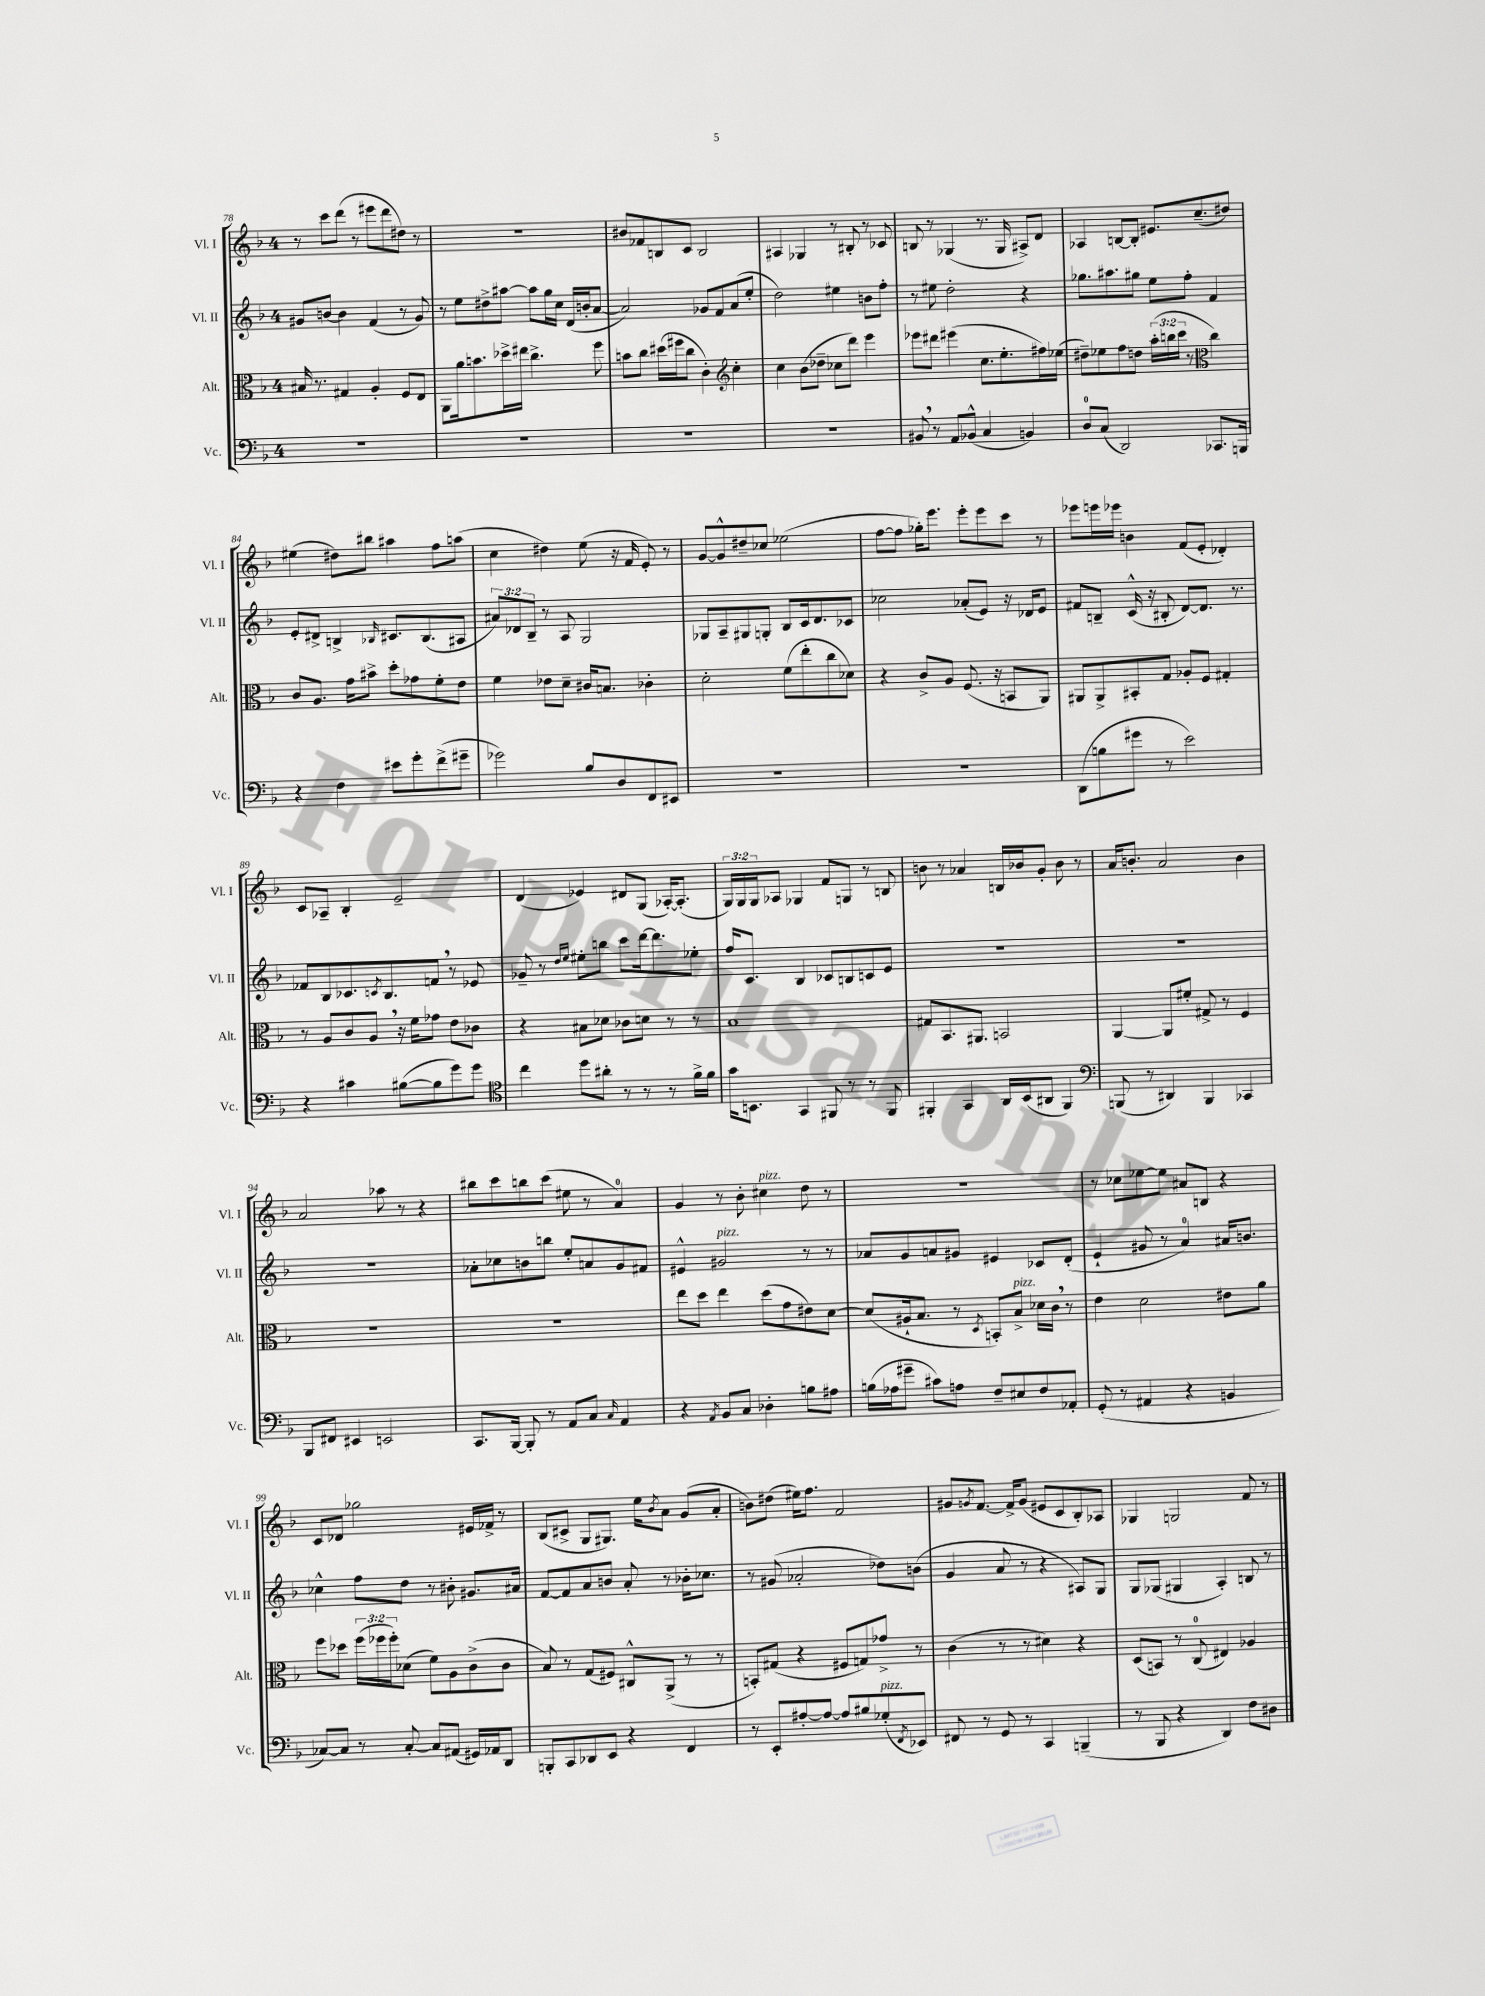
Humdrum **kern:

**kern	**kern	**kern	**kern
*staff4	*staff3	*staff2	*staff1
*clefF4	*clefC3	*clefG2	*clefG2
*k[b-]	*k[b-]	*k[b-]	*k[b-]
*M4/4	*M4/4	*M4/4	*M4/4
1r	16B#/	8g#/L	8r
.	8.r	.	.
.	.	[8b/J	8ccc\L
.	4G#/	4b\]	(8ddd\J
.	.	.	8r
.	4A'/	(4f/	8eee#\L
.	.	.	8ddd\
.	8F/L	8r	8dd#\J)
.	8E/J	8g#/)	8r
=	=	=	=
1r	8AA\L	8r	1r
.	16a\k	8ee\L	.
.	8.b\	.	.
.	.	8dd#^\	.
.	16dd-^\L	[8aa#\J	.
.	16ee#\JJ	.	.
.	4.cc^\	8aa#\]L	.
.	.	16gg\L	.
.	.	16cc\JJ	.
.	.	(16d/LL	.
.	.	16b'/J	.
.	8ff\	[8a/J	.
=	=	=	=
1r	8b\L	2a/])	8b#/L
.	8cc\J	.	8f-/
.	(16dd#\LL	.	8B/
.	16ff#\J	.	.
.	8cc\J	.	8c/J
.	4c'\)	8g-/L	2B/
.	.	8f/	.
*	*clefG2	*	*
.	4cc'\	(8a/	.
.	.	8ee'/J	.
=	=	=	=
1r	4cc\	2dd\)	4A#/
.	(8b-\L	.	4G-/
.	8dd-~\J	.	.
.	8cc-\L	4ee#\	8r
.	8ddd\J)	.	8B#'/
.	4eee\	8b\L	8r
.	.	8ff'\J	8c-/
=	=	=	=
8BB#/	8eee-\L	8r	8B/
8r	8ddd#\J	8ee#\	8r
8AA/L	(4eee#\	2dd'\	(4G-/
(8BB-^^/J	.	.	.
4C/	8.cc\L	.	8.r
.	8.ee'\	.	16G-/
4BB/)	.	4r	8A#^/L)
.	16ff#\L)	.	8d/J
.	(16ee-\JJ	.	.
=	=	=	=
8D/L	8dd#~\L)	8.gg-\L	4A-/
(8C/J	8ee-\	.	.
.	.	8.aa#\	.
2DD/)	8ff\	.	[8B/L
.	8dd\J	8gg#\J	8B'/]J
.	(24aa'\LL	8ee\L	8.e#/L
.	24bb\	.	.
.	24ccc\JJ	.	.
.	8r	8ff'\J	.
.	.	.	(8.cc~/
*	*clefC3	*	*
8.CC-/L	4cc\)	4f/	.
.	.	.	8dd#/J)
16BBB/Jk	.	.	.
=	=	=	=
4r	8c/L	8e'/L	(4ee#\
.	8.A/J	8d#^/J	.
4F\	.	4B^/	8dd#\L)
.	16g\LK	.	.
.	8b#^\J	.	8bb#\J
.	.	16qqB-/	.
8e#\L	8dd'\L	8.c#/L	4aa#\
8g'\	8g-\	.	.
.	.	(8.B-/	.
(8f^\	8f'\	.	8ff\L
8g#~\J	8e\J	8A#/J	(8aa\J
=	=	=	=
2g-\)	4f\	12a#/L)	4cc\
.	.	12d-/	.
.	.	12B-~/J	.
.	8e-\L	8r	4dd#\)
.	8d~\J	8A/	.
8B-/L	16c#/LK	2G/	(8ee\
.	8.B/J	.	.
8D/	.	.	16r
.	.	.	16f/
8FF/	4c-'\	.	8e'/)
8EE#/J	.	.	8r
=	=	=	=
1r	2d'\	8G-/L	[8g/L
.	.	8A~/	8g^^/]
.	.	8G#/	8dd#~/
.	.	8G'/J	8cc-/J
.	(8f\L	8B-/L	(2ee-\
.	8ee'\	16c/k	.
.	.	8.d/	.
.	8cc\	.	.
.	8d-\J)	8c-/J	.
=	=	=	=
1r	4r	2cc-\	[8ff\L
.	.	.	8ff\]J
.	8c^/L	.	16gg-'\LK)
.	.	.	8.eee\J
.	8A/J	.	.
.	(8.F/	(8a-'/L	8eee'\L
.	.	8e/J)	8eee\
.	16r	.	.
.	8BB/L	16r	8ccc\J
.	.	16d-/LK	.
.	8AA/J)	8e/J	8r
=	=	=	=
(8DD\L	8AA#/L	8f#/L	8eee-\L
8B\	8AA#^/	8B~/J	16eee\L
.	.	.	16eee-\JJ
8g#\J	8BB#'/	(16c^^/	4b\
.	.	16r	.
8r	8G/J	8B#'/	.
2e\)	8A-'/L	[8d/L)	(8f/L
.	8F/J	8.d/]J	8e'/J
.	4G#'/	.	4d-'/)
.	.	8.r	.
=	=	=	=
4r	8r	8f-/L	8c/L
.	8A/L	8B-/	8A-~/J
4c#\	8c/	8.c-/	4B-'/
.	8A/J	.	.
.	.	8qc/	.
.	.	8.B-/	.
([8B#\L	16r	.	2e~/
.	16f\LK	.	.
8B#\]	8g-\J	8f/J	.
8g\)	8e\L	8r	.
8g\J	8c-\J	8e-/	.
=	=	=	=
*clefC4	*	*	*
4cc\	4r	8g-~/	(4d/
.	.	8r	.
.	.	16qqdd/LL	.
.	.	16qqee/JJ	.
8dd\L	8B#\L	8ee#'\L	4e-/)
8a#'\J	8d-\J	8bb\J	.
8r	8c-\L	8ccc\L	8d#/L
8r	8d\J	[16ddd\k	(8G/J
.	.	8.ddd\]	.
8r	8r	.	[16A-'/LK)
.	.	.	(8.A-'/]J
16f^\LL	8r	8ee-'\J	.
16f\JJ	.	.	.
=	=	=	=
16g\LK	1B-	16ff/LK	24G/LL)
.	.	.	24G/
8.BB\J	.	8.c/J	.
.	.	.	24G/J
.	.	.	8A-/J
4GG/	.	4B-/	4G-/
8FF#/	.	8c-/L	8f/L
8r	.	8B/	8G/J
8r	.	8c/	8r
8FF#/	.	8e/J	8B/
=	=	=	=
4FF#'/	8G#/L	1r	8b\
.	8.BB-/	.	8r
4GG/	.	.	4a-/
.	8.AA#/J	.	.
16AA/LL	2BB/	.	16B/LL
(16BB-/J	.	.	16b-/J
8AA#/J	.	.	8g'/J
4FF#/)	.	.	8b-\
.	.	.	8r
=	=	=	=
*clefF4	*	*	*
(8BBB/	[4AA/	1r	16a/LK
.	.	.	8.b'/J
8r	.	.	.
4DD#/)	8AA/]L	.	2a/
.	8f#'/J	.	.
4BBB/	8G#^/	.	.
.	8r	.	.
4CC-/	4F/	.	4b\
=	=	=	=
8BBB-/L	1r	1r	2a/
8FF#/J	.	.	.
4EE#/	.	.	.
2EE/	.	.	8aa-\
.	.	.	8r
.	.	.	4r
=	=	=	=
8.CC/L	1r	8a-'\L	8bb#\L
.	.	8cc-\	8ccc\
[16BBB-/Jk	.	.	.
8BBB-'/]	.	8b\	8bb\
8r	.	8bb\J	(8ccc\J
8AA/L	.	8ee'/L	8ee#\
8C/J	.	8a/	8r
16qqC/	.	.	.
4AA/	.	8g/	4a/)
.	.	8f#/J	.
=	=	=	=
4r	8ee\L	4e#^^/	4g/
.	8dd\J	.	.
8qAA/	.	.	.
8BB-/L	4ee\	2g#/	8r
8C/J	.	.	8b-'\
4D-'\	(8dd\L	.	4cc#\
.	8g\	.	.
8B\L	8e#\)	8r	8dd\
8A#\J	[8d\J	8r	8r
=	=	=	=
(16B\LL	(8d/]L	8a-/L	1r
16A-\J	.	.	.
8g#~\J	16A#`/k	8g/	.
.	8.B-/J	.	.
8c#\L)	.	8a/	.
8A\J	8r	8g#/J	.
.	8qD/	.	.
8F~/L	8BB'/L)	4e#/	.
8E#/	8B-^/J	.	.
8F/	16d-\LL	8c-/L	.
.	16c\JJ	.	.
8AA-'/J	8r	(8d'/J	.
=	=	=	=
(8GG'/	4e\	4e`/	8r
8r	.	.	8cc-\L
4AA#/	2d\	8g#/	[8ee-\
.	.	8r	8ee-\]J
4r	.	4a/)	8a#/L
.	.	.	8B/J
4BB/	8e#\L	16a#/LK	4r
.	.	8.b/J	.
.	8a\J	.	.
=	=	=	=
[8C-/L)	8ff\L	4cc-^^\	8c/L
8C-/]J	8dd-\J	.	8d-/J
8r	(24ff\LL	8ff\L	2gg-\
.	24ff-\	.	.
.	24ff-'\J)	.	.
[8C-'/	(8d-\J	8dd\J	.
8C-/]L	8f\L)	8r	.
(8AA#/J	8A\	8b#'\	.
16GG#/LL)	(8c^\	8.g#/L	16e#/LL
16AA-/J	.	.	16f-^/JJ
8DD/J	8c\J	.	8r
.	.	16a#/Jk	.
=	=	=	=
8BBB'/L	8B-/)	[8f/L	(8B-/L
8CC/	8r	8f/]	8c#^/J
8DD-/	(8G/L	8a/	8G/L
8EE/J	8F#/J)	8b/J	8.G#/J)
4r	8C#^^/L	8a'/	.
.	.	.	16ee\LK
.	.	.	8qb-/
.	(8AA^/J	8r	8a\J
4FF/	8r	16b-'\LK	(8g/L
.	.	8.cc-\J	.
.	8r	.	8a'/J
=	=	=	=
8r	8BB'/L)	8r	8b\L)
8EE'/L	(8G#/J	(8g#/	(8dd#\J
[8A#'/	4r	2a-'/	16ee#\LK)
.	.	.	8.ff\J
8A#/_J	.	.	.
8A#/]L	8F#/L	.	2f/
8B#/	8G/)	.	.
(8G-'/	8g-^/J	8dd-\L)	.
8qFF/	.	.	.
8EE-/J)	8r	(8b\J	.
=	=	=	=
8FF#/	(4c\	4g/	8g#/L
.	.	.	8qg/
8r	.	.	[8.f/J
8GG/	8r	8a/	.
.	.	.	16f^/]LK
8r	8r	8r	(8g/J
4CC/	4d#\)	4r	8e#/L
.	.	.	8c/
(4BBB~/	4r	8A#/L)	8B-'/)
.	.	8G/J	8A-/J
=	=	=	=
8r	(8D/L	8G/L	4G-/
8BBB-/	8BB/J)	(8G-/J	.
4r	8r	4G#/	2G/
.	(8C/	.	.
4DD/)	4E#/)	4A'/)	.
8F\L	4A-/	8B/	8f/
8D#\J	.	8r	8r
==	==	==	==
*-	*-	*-	*-
